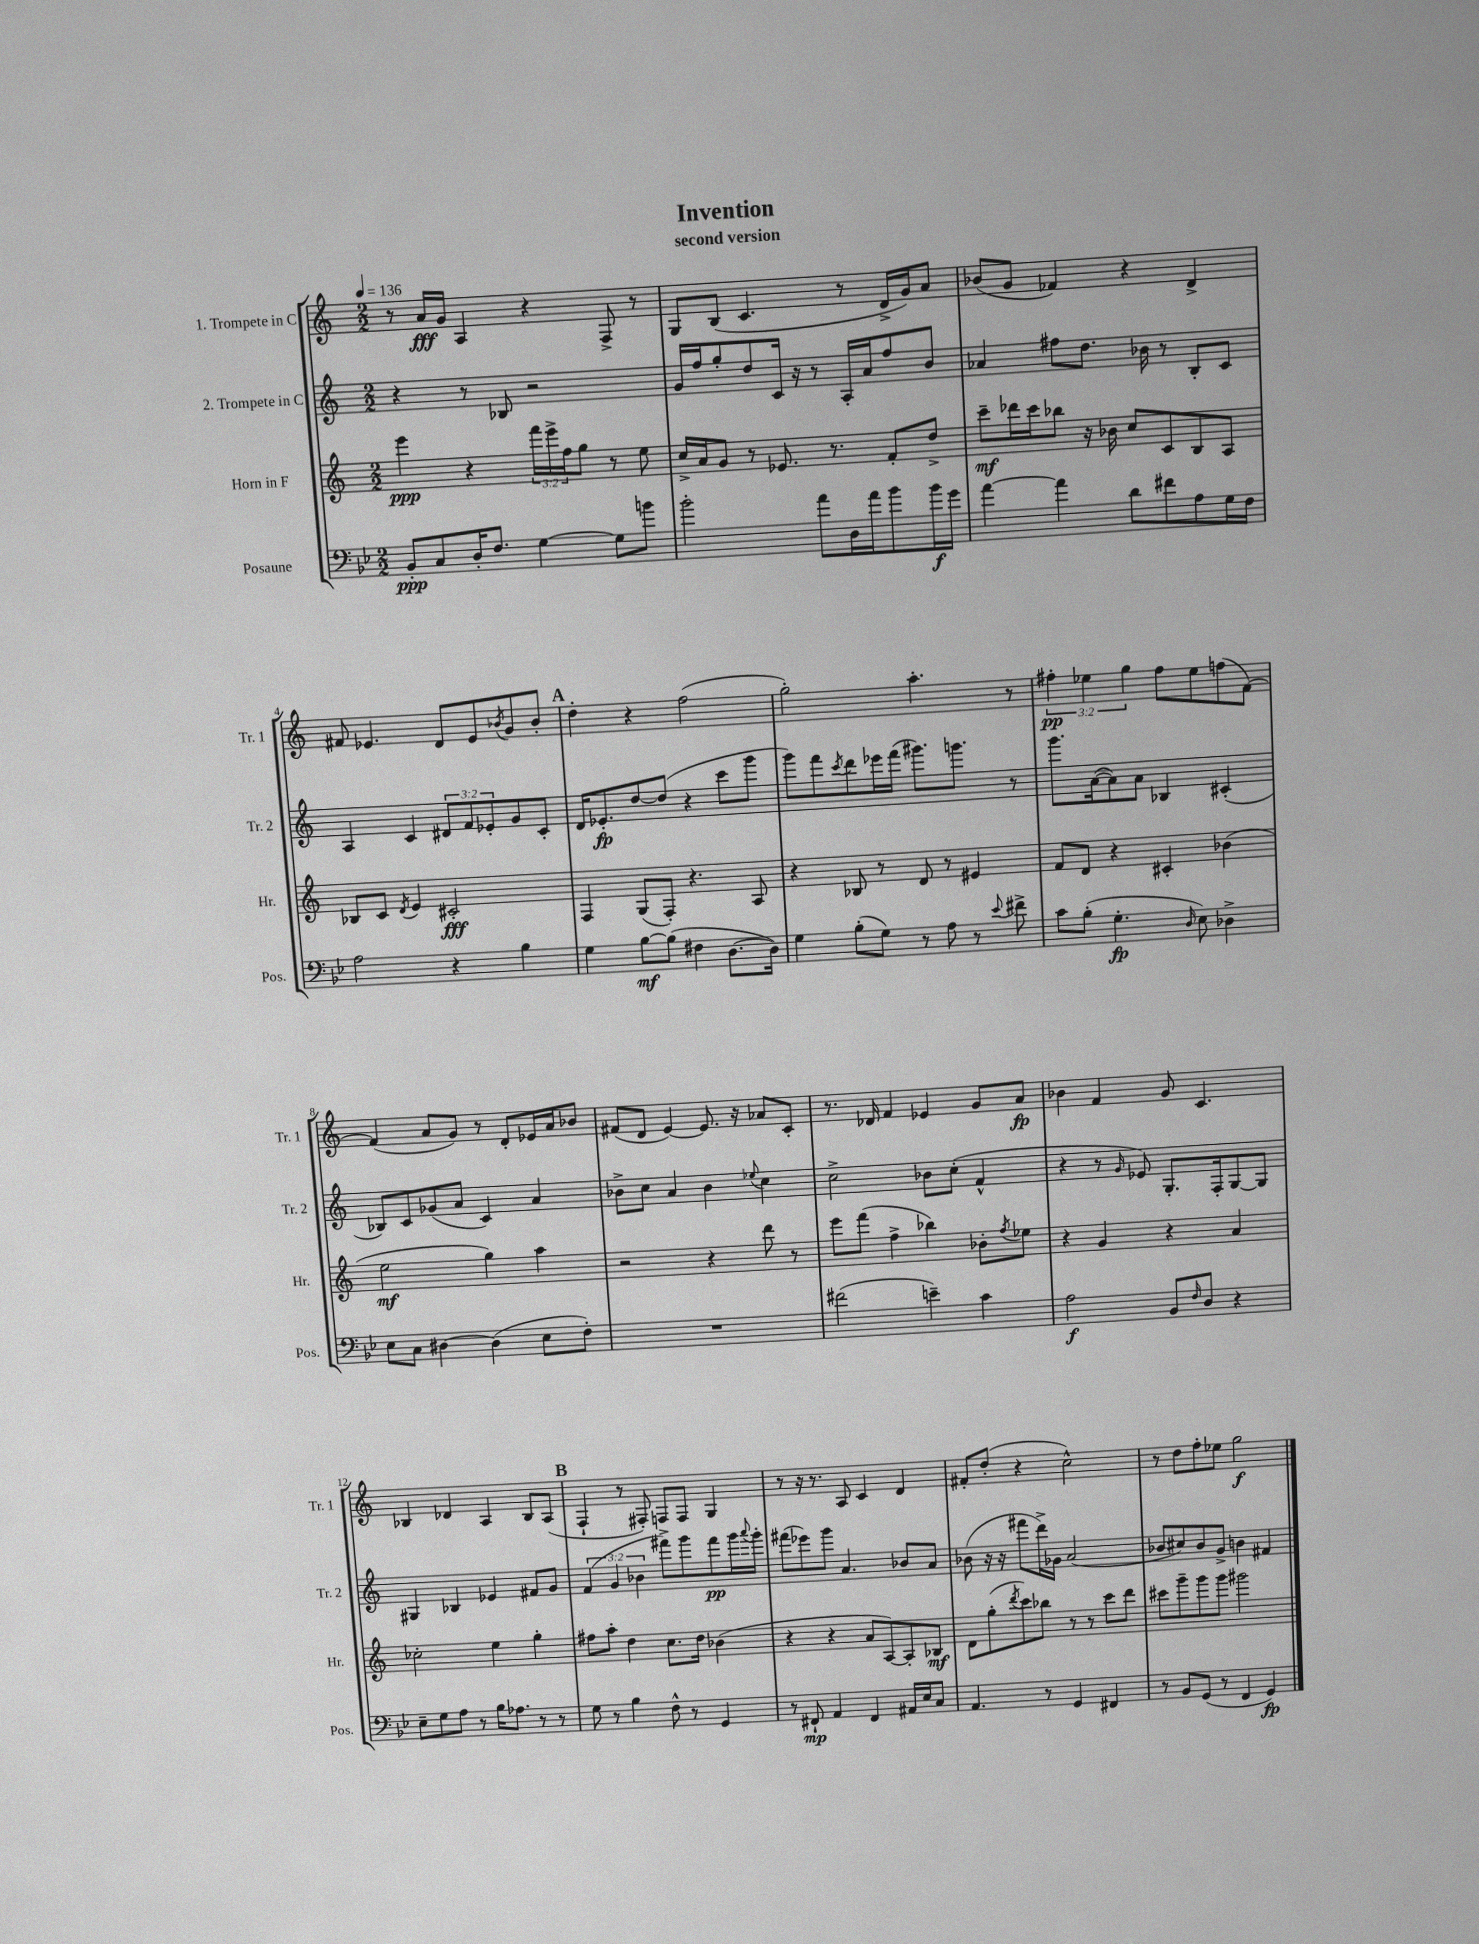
\header { title = "Invention" subtitle = "second version" }
<<
\new StaffGroup <<
\new Staff = "s0" \with { instrumentName = "1. Trompete in C" shortInstrumentName = "Tr. 1" } {
    \clef treble \key c \major \numericTimeSignature \time 2/2 \override Staff.TupletNumber.text = #tuplet-number::calc-fraction-text \tempo 4 = 136
    r8 a'16\fff g'16 a4 r4 f8-> r8 |
    g8 b8( c'4. r8 d'16-> g'16) a'8 |
    bes'8( g'8 fes'4) r4 d'4-> |
    fis'8 ees'4. d'8 ees'8 \acciaccatura { bes'8 } g'8 bes'8-. |
    \mark \markup { \bold "A" } d''4-. r4 f''2( |
    g''2-.) a''4.-. r8 |
    \tuplet 3/2 { fis''4-.\pp ees''4 g''4 } fis''8 ees''8 f''8( f'8~) |
    f'4( a'8 g'8) r8 d'8-. ees'16 a'16 bes'8 |
    fis'8( d'8 e'4~) e'8. r16 aes'8 c'8-. |
    r8. des'16 f'4 ees'4 g'8 a'8\fp |
    bes'4 f'4 g'8 c'4. |
    bes4 des'4 a4 bes8 a8( |
    \mark \markup { \bold "B" } f4-! r8 fis8-.) f8 f8 g4 |
    r8 r16 r8. a8 c'4 d'4 |
    fis'8-. d''8-.( r4 c''2-^) |
    r8 d''8 f''8-. ees''8 g''2\f \bar "|." |
}
\new Staff = "s1" \with { instrumentName = "2. Trompete in C" shortInstrumentName = "Tr. 2" } {
    \clef treble \key c \major \numericTimeSignature \time 2/2 \override Staff.TupletNumber.text = #tuplet-number::calc-fraction-text
    r4 r8 bes8 r2 |
    g'16 f''16 g''8-. d''8 c'16 r16 r8 a16-. a'16 f''8 b'8 |
    aes'4 fis''8 d''8. bes'16 r8 b8-. c'8 |
    a4 c'4 \tuplet 3/2 { dis'8 f'8 ees'8-. } g'8 c'8-. |
    \mark \markup { \bold "A" } d'16 ees'8.-.\fp d''8~ d''8( r4 c'''8 g'''8 |
    g'''8) f'''8 \acciaccatura { c'''8 } d'''8 ees'''16 f'''16( gis'''8.) g'''8. r8 |
    g'''8. a'16~( a'8) a'8 bes4 cis'4-.( |
    bes8) c'8 ges'8( a'8 c'4) a'4 |
    bes'8-> c''8 a'4 bes'4 \appoggiatura { ees''8 } c''4 |
    c''2-> bes'8 c''8-.( f'4-^ |
    r4 r8 \grace { g'16 } ees'8) g8.-. f16-. g8~ g8 |
    gis4 bes4 ees'4 fis'8 g'8 |
    \mark \markup { \bold "B" } \tuplet 3/2 { f'4( g'4 bes'4 } fis'''8->) g'''8 fis'''8\pp g'''16 \appoggiatura { a'''8 } g'''16-. |
    fis'''8( ees'''8) g'''8 a'4. bes'8 a'8 |
    bes'8( r16 r16 fis'''8 d'''16->) ges'16 a'2( |
    bes'8 cis''8) bes'8 g'8-> b'4 fis'4 \bar "|." |
}
\new Staff = "s2" \with { instrumentName = "Horn in F" shortInstrumentName = "Hr." } {
    \clef treble \key c \major \numericTimeSignature \time 2/2 \override Staff.TupletNumber.text = #tuplet-number::calc-fraction-text
    e'''4\ppp r4 \tuplet 3/2 { f'''16 e'''16-> f''16 } g''8 r8 e''8 |
    c''16-> a'16 g'8 r8 ees'8. r8. f'8-. d''8-> |
    c'''8--\mf des'''16 c'''16 bes''8 r16 bes'16 c''8 c'8 b8 a8 |
    bes8 c'8 \acciaccatura { d'8 } e'4 cis'2-.\fff |
    \mark \markup { \bold "A" } f4 g8( f8-.) r4. a8 |
    r4 bes8 r8 d'8 r8 eis'4 |
    f'8 d'8 r4 cis'4-. bes'4( |
    e''2\mf g''4) a''4 |
    r2 r4 d'''8 r8 |
    e'''8 f'''8( f''4-> bes''4) bes'8-. \acciaccatura { f''8 } ees''8 |
    r4 g'4 r4 a'4 |
    ces''2-. e''4 g''4-. |
    \mark \markup { \bold "B" } fis''8 a''8-. d''4 c''8. d''16 bes'4( |
    r4 r4 a'8 a8~) a8-. bes8\mf |
    d'8 g''8-.( \acciaccatura { d'''8 } c'''8) bes''8 r8 r8 c'''8 d'''8 |
    cis'''8 g'''8-- g'''8 g'''8 gis'''2 \bar "|." |
}
\new Staff = "s3" \with { instrumentName = "Posaune" shortInstrumentName = "Pos." } {
    \clef bass \key bes \major \numericTimeSignature \time 2/2
    bes,8-.\ppp c8 d16-. f8. g4~ g8 b'8 |
    bes'2-. a'8 d16 a'16 bes'8 bes'16\f g'16 |
    a'4~ a'4 d'8 fis'8 a8 g16 f16 |
    a2 r4 bes4 |
    \mark \markup { \bold "A" } g4 bes8~\mf bes8( fis4 d8.~ d16) |
    g4 bes8-.( g8) r8 a8 r8 \appoggiatura { ees'8 } fis'8-> |
    c'8 bes8-.( g4.-.\fp \grace { d16 } ees8) des4-> |
    ees8 c8 dis4~ dis4( ees8 f8-.) |
    R1 |
    fis'2( e'4--) c'4 |
    a2\f bes,8 \grace { f16 } d8 r4 |
    ees8-- g8 a8 r8 bes16 aes8. r8 r8 |
    \mark \markup { \bold "B" } g8 r8 bes4 f8-^ r8 g,4 |
    r8 fis,8-!\mp a,4 fis,4 ais,16 ees16 c8 |
    a,4. r8 g,4 fis,4 |
    r8 bes,8 g,8( r8 f,4 g,4\fp) \bar "|." |
}
>>
>>
